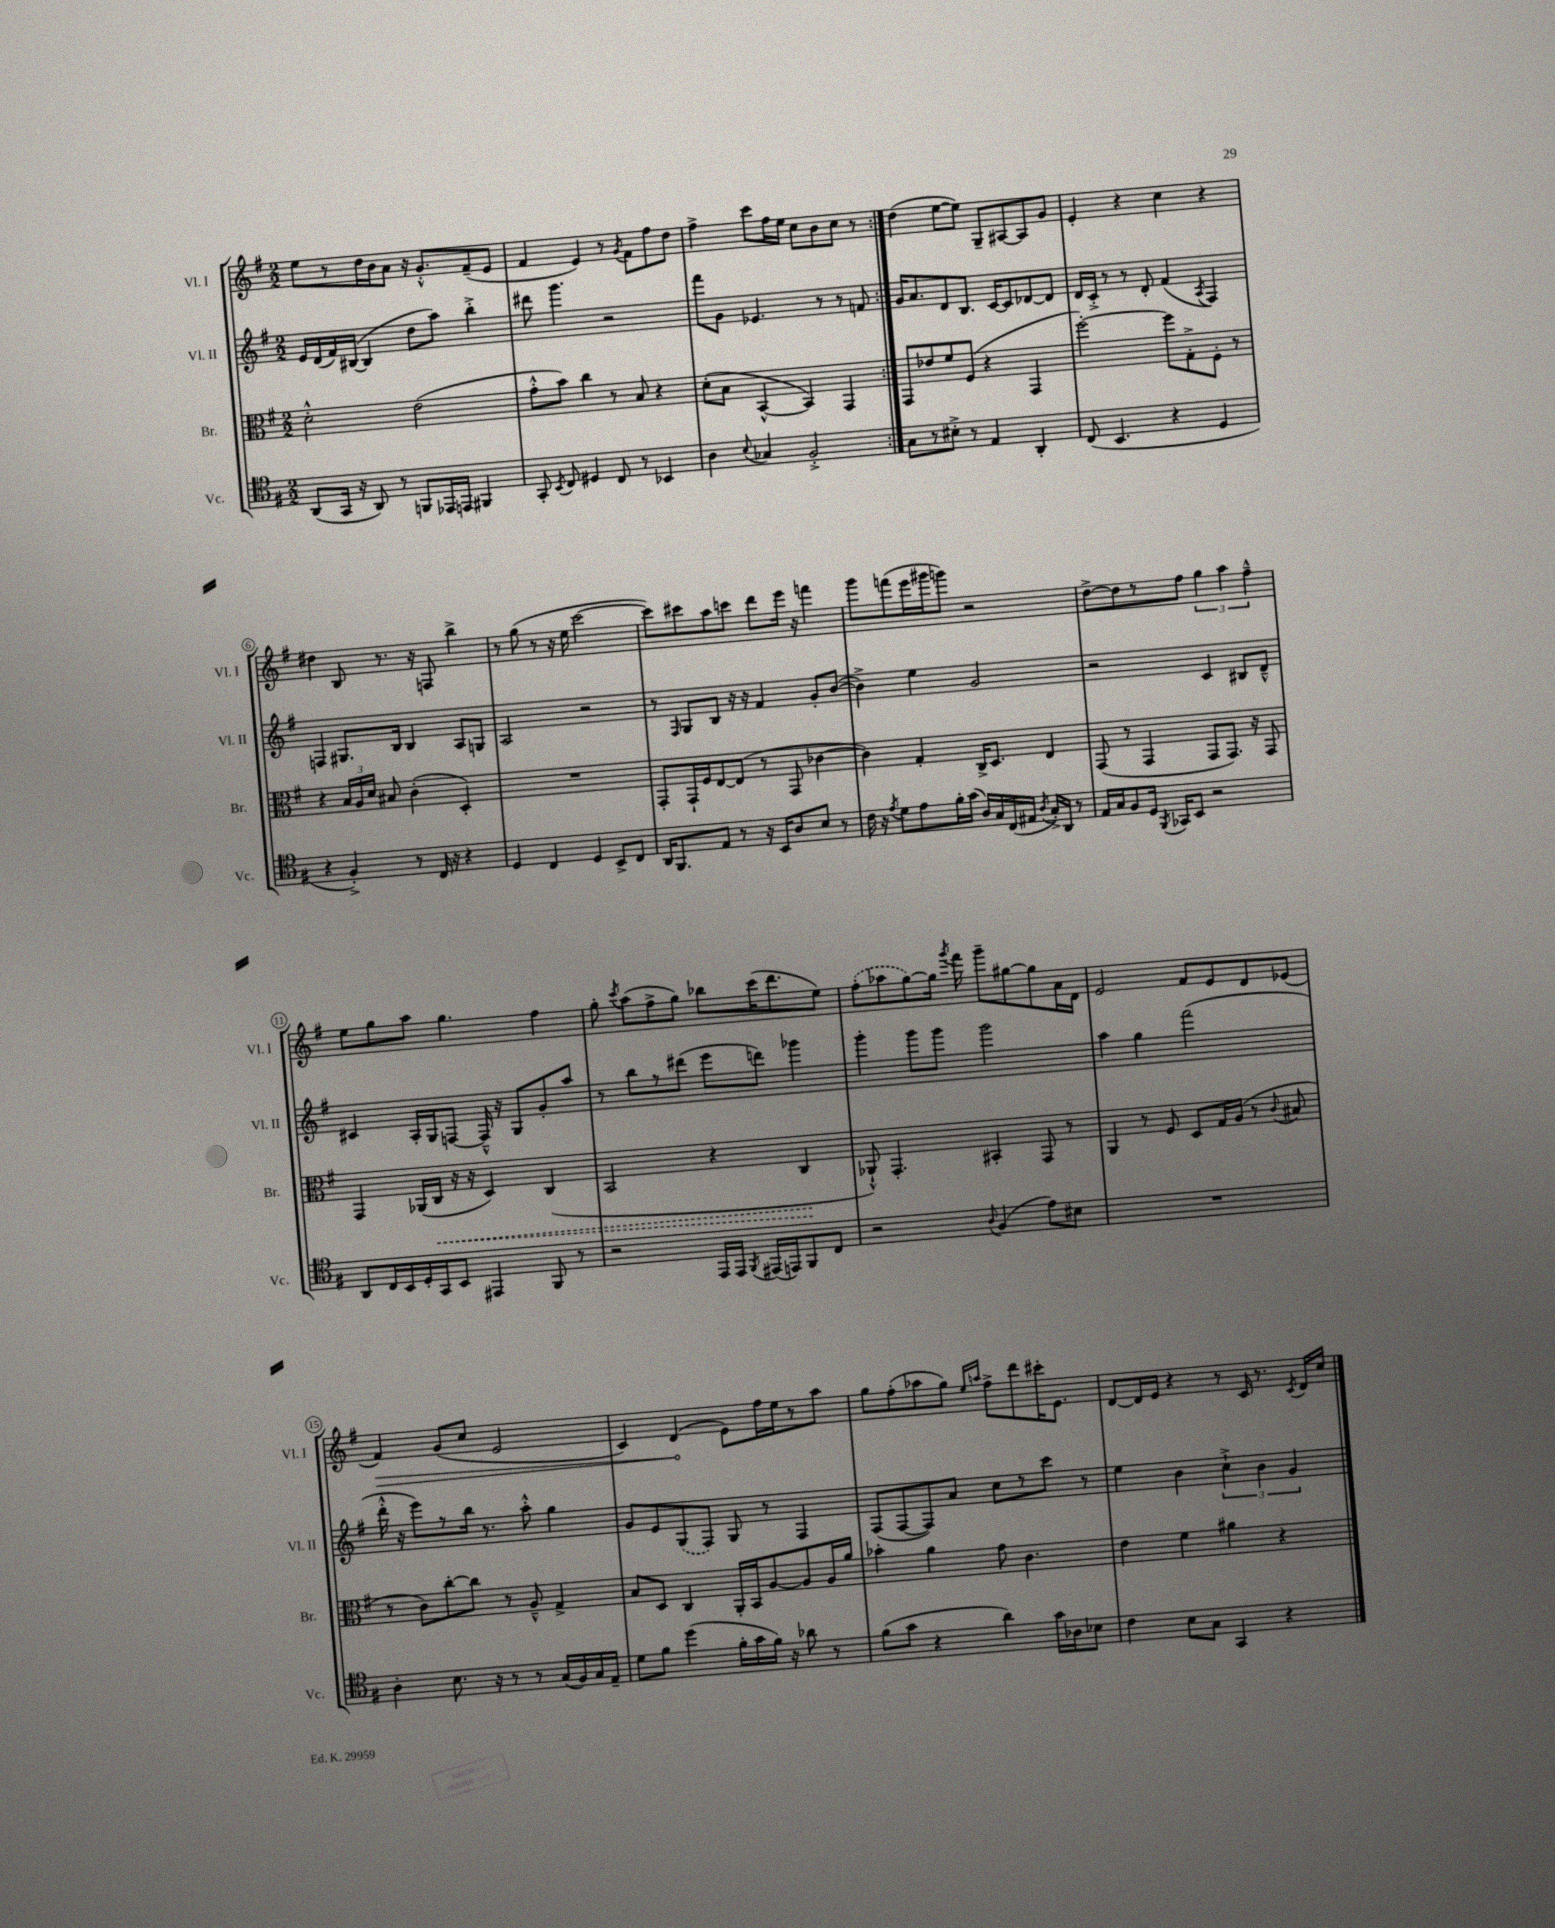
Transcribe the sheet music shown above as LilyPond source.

<<
\new StaffGroup <<
\new Staff = "s0" \with { instrumentName = "Vl. I" shortInstrumentName = "Vl. I" } {
    \clef treble \key g \major \numericTimeSignature \time 2/2
    \autoBeamOff \repeat volta 2 { e''8[ r8 d''16 b'16 a'8] r16 g'8.[-.-^ fis'8--( e'8] |
    fis'4 e'4) r8 \acciaccatura { g'8 } fis'8[ fis''8 d''8] |
    fis''4-> c'''8[ fis''16 e''16] c''8[ b'8 c''8] r8 | }
    d''4( e''8[~ e''8]) g8[-- ais8~ ais8 g'8] |
    e'4-. r4 c''4 r4 |
    dis''4 b8 r8. r16 f8 b''4-> |
    r8 g''8( r8 r16 e''16 c'''2~ |
    c'''8[) cis'''8 a''8 c'''8] d'''8[ e'''16] r16 f'''4 |
    g'''8[ f'''8( e'''16 gis'''16 g'''8]) r2 |
    d''8[~-> d''8 r8 fis''8] \tuplet 3/2 { g''4 a''4 fis''4---^ } |
    e''8[ g''8 a''8] g''4. fis''4 |
    g''8-. \acciaccatura { c'''8 } a''8[( fis''8-> g''8]) bes''8[ c'''16( d'''8. e''8]) |
    \once \slurDashed fis''8[-.( aes''8 g''8~) g''16] \acciaccatura { g'''8 } fis'''16 g'''8[-- gis''8~ gis''8 a'16 d'16] |
    e'2 fis'8[ e'8 d'8 ees'8]( |
    \once \override Hairpin.circled-tip = ##t fis'4\>) g'8[( c''8] e'2 |
    c'4) d'4\!( e'8[) fis''16 e''16 r8 a''8] |
    g''8[ fis''8-.( aes''8 g''8]) \grace { e''16[ a''16] } fis''8[-> d'''8 cis'''16-. e'8.] |
    d'8[~ d'16 e'16] r4 r8 c'16 r8. \acciaccatura { c'8 } d'16[ c''16] \bar "|." |
}
\new Staff = "s1" \with { instrumentName = "Vl. II" shortInstrumentName = "Vl. II" } {
    \clef treble \key g \major \numericTimeSignature \time 2/2
    \autoBeamOff \repeat volta 2 { e'16[ d'16( fis'16) bis16]~( bis4 d''8[ a''8]) b''4-.-> |
    dis'''8 g'''4. r2 |
    fis'''8[ g'8] ees'4. r8 r8 f'8 | }
    g'16[ a'8. d'8 b8.] c'16[~ c'8 des'8~ des'8] |
    d'16[ c'16]-.-> r8 r8 d'8-. fis'4( \acciaccatura { a8 } fis4) |
    f4 gis8.[ b16] b4 a8[ g8] |
    a2 r2 |
    r8 \grace { fis16 } g8[ b8] r16 r16 fis'4 g'8[-. b'8]~( |
    b'4->) e''4 g'2 |
    r2 c'4 bis8[ d'8]---^ |
    cis'4 a16[-. g16 f8]~ f16---^ r16 g8[ g'8-. a''8] |
    r8 b''8[ r8 dis'''8]( e'''8[ d'''8]) ges'''4 |
    g'''4-. g'''8[ g'''8] g'''2 |
    a''4 g''4 fis'''2( |
    d'''16-.-^ r16 e'''8[) r8 b''16] r8. a''8-.-^ g''4 |
    g'8[ e'8 \once \slurDashed g8( fis8]) g8 r8 fis4 |
    fis8[( fis8~ fis8) a'8] c''8[ r8 c'''8] r8 |
    e''4 b'4 \tuplet 3/2 { c''4-!-> b'4 g'4 } \bar "|." |
}
\new Staff = "s2" \with { instrumentName = "Br." shortInstrumentName = "Br." } {
    \clef alto \key g \major \numericTimeSignature \time 2/2
    \autoBeamOff \repeat volta 2 { d'2-.-^ e'2( |
    g'8[-.-^ b'8]) c''4 r8 b8 r4 |
    d'8[-.( b8] b,4~-^ b,4) g,4 | }
    g,8[ ees'8 fis'8 fis8]( r4 g,4 |
    fis''2~-.) fis''8[ g8-.-> fis8]-. r8 |
    r4 \tuplet 3/2 { b16[ a16 d'16] } bis8 c'4-.( d4-.) |
    R1 |
    g,8[-. g,16-! fis16 e8~ e8]( r8 g,8 ces'4~ |
    ces'4) g4-. c16[-> d8.] e4 |
    g,8( r8 g,4 g,8[ g,8.]) r16 g,8 |
    g,4 aes,16[( \once \override Hairpin.style = #'dashed-line c16]\< r16 r16 d4) c4( |
    b,2 r4 c4\! |
    aes,8-!-^) g,4.-. bis,4-. g,8 r8 |
    a,4 r8 fis8 d8[ g16 a16]( r8 \appoggiatura { c'8 } bis8 |
    r8 c'8[) c''8~-. c''8] r8 a8---^ g4-> |
    b8[ d8] c4 a,16[-. b,16 a8~ a8 a16 a'16] |
    bes'4-. a'4 g'8 c'4. |
    e'4 fis'4 ais'4 r4 \bar "|." |
}
\new Staff = "s3" \with { instrumentName = "Vc." shortInstrumentName = "Vc." } {
    \clef tenor \key g \major \numericTimeSignature \time 2/2
    \autoBeamOff \repeat volta 2 { a,8[( g,16] r16 a,8) r8 f,8[ ees,16 e,16] fis,4 |
    g,8-. \acciaccatura { b,8 } c8 dis4 c8 r8 bes,4 |
    a4 \appoggiatura { b8 } ges4 fis2-.-> | }
    g8[ r8 bis8]-.-> r8 e4 a,4-. |
    c8( b,4. r4 d4 |
    r4 fis4-.->) r8 c16 r16 r4 |
    d4 c4 d4 b,8[-> c8] |
    a,16[ fis,8. e8] r8 r16 b,16[ a8 b8] r8 |
    c'16 r16 \acciaccatura { e'8 } d'8[ e'8 fis'16-. g'16]( a16[) g16 c16( eis16] \acciaccatura { a8 } g16[-.->) a,16] r8 |
    e16[ g16 fis8 d16] \acciaccatura { fis,8 } ges,16[ b,8] r2 |
    a,8[ c16 b,16 d16-. g,16 b,8] eis,4 fis,8 r8 |
    r2 e,16[ e,16] \acciaccatura { fis,8 } eis,16[( e,16) fis,8 c8] |
    r2 \appoggiatura { a8 } fis4( e'8[) bis8] |
    R1 |
    a4-. b8. r16 r8 r8 g16[( fis16) g16 e16]-- |
    d'8[ fis'8] d''4( fis'16[-. g'16 fis'16]) r16 aes'8 r8 |
    fis'8[( g'8] r4 a'4) g'16[ aes16 bes8] |
    c'4 b8[ g8] g,4 r4 \bar "|." |
}
>>
>>
\layout { \context { \Score \override BarNumber.stencil = #(make-stencil-circler 0.1 0.3 ly:text-interface::print) } }
